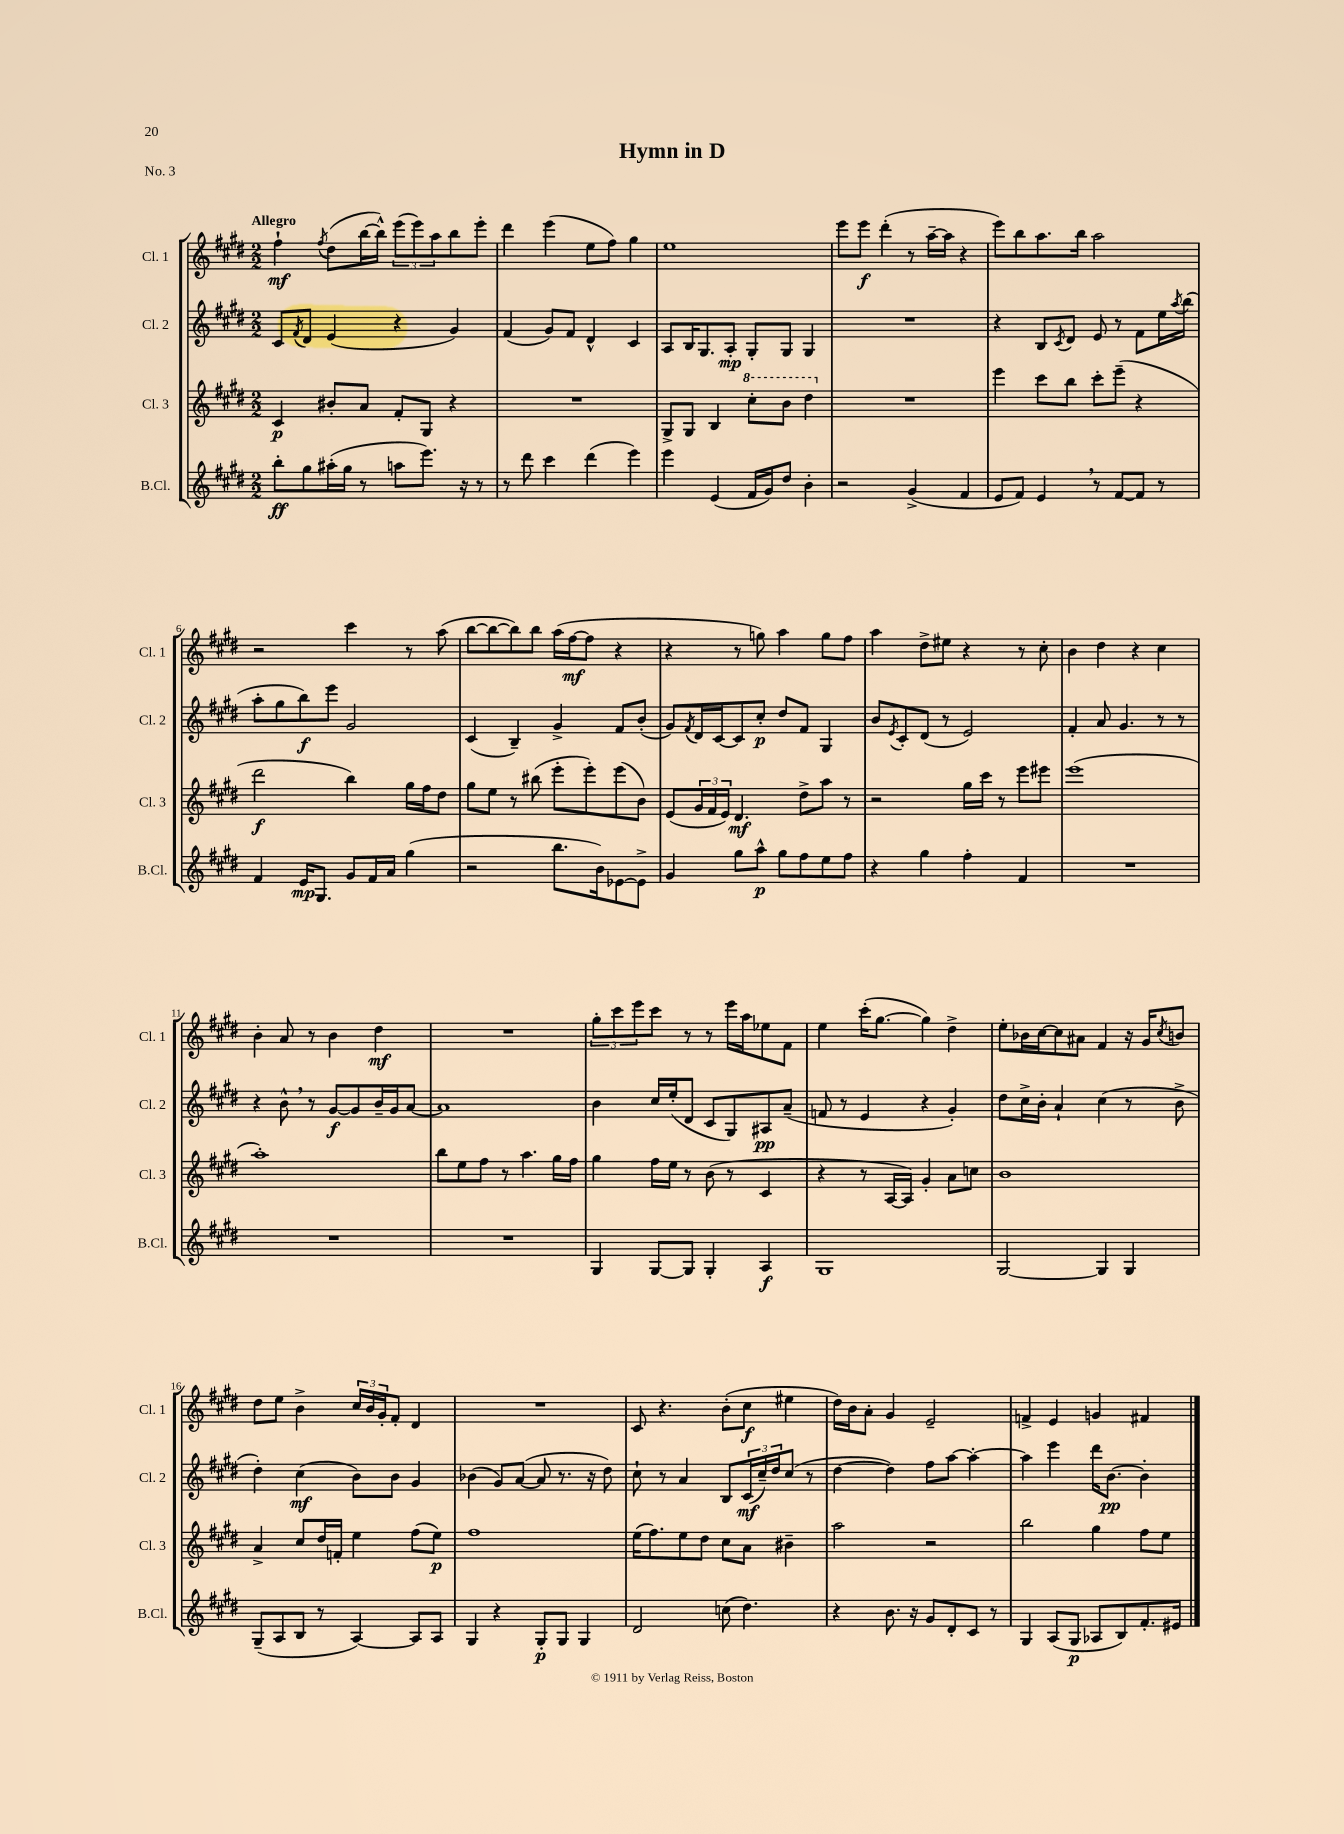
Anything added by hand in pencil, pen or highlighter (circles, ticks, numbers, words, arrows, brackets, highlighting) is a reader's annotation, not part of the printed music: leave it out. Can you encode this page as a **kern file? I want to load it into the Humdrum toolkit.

**kern	**dynam	**kern	**dynam	**kern	**dynam	**kern	**dynam
*part4	*part4	*part3	*part3	*part2	*part2	*part1	*part1
*staff4	*staff4	*staff3	*staff3	*staff2	*staff2	*staff1	*staff1
*I"B.Cl.	*	*I"Cl. 3	*	*I"Cl. 2	*	*I"Cl. 1	*
*I'B.Cl.	*	*I'Cl. 3	*	*I'Cl. 2	*	*I'Cl. 1	*
*clefG2	*	*clefG2	*	*clefG2	*	*clefG2	*
*k[f#c#g#d#]	*	*k[f#c#g#d#]	*	*k[f#c#g#d#]	*	*k[f#c#g#d#]	*
*M2/2	*	*M2/2	*	*M2/2	*	*M2/2	*
=1	=1	=1	=1	=1	=1	=1	=1
!	!	!	!	!	!	!LO:TX:a:B:t=Allegro	!
8bb'\L	ff	4c#/	p	8c#/L	.	4ff#`\	mf
.	.	.	.	8qf#/	.	.	.
8gg#\	.	.	.	8d#/J	.	.	.
.	.	.	.	.	.	8qff#/	.
(16aa#X'\L	.	8b#X'/L	.	(4e/	.	(8dd#\L	.
16gg#\JJ	.	.	.	.	.	.	.
8r	.	8a/J	.	.	.	[16bb\L	.
.	.	.	.	.	.	16bb^^\JJ])	.
8aan\L	.	8f#'/L	.	4r	.	(12eee\L	.
.	.	.	.	.	.	12eee\)	.
8.eee\J)	.	8G#/J	.	.	.	.	.
.	.	.	.	.	.	12aa\	.
.	.	4r	.	4g#/)	.	8bb\	.
16r	.	.	.	.	.	.	.
8r	.	.	.	.	.	8eee'\J	.
=2	=2	=2	=2	=2	=2	=2	=2
8r	.	1r	.	(4f#/	.	4ddd#\	.
8ddd#\	.	.	.	.	.	.	.
4ccc#\	.	.	.	8g#/L)	.	(4eee\	.
.	.	.	.	8f#/J	.	.	.
(4ddd#\	.	.	.	4d#^^/	.	8ee\L	.
.	.	.	.	.	.	8ff#\J)	.
4eee\)	.	.	.	4c#/	.	4gg#\	.
=3	=3	=3	=3	=3	=3	=3	=3
4eee\	.	8G#^/L	.	8A/L	.	1ee	.
.	.	8G#/J	.	16B/K	.	.	.
.	.	.	.	8.G#/	.	.	.
(4e/	.	4B/	.	.	.	.	.
.	.	.	.	8A'/J	mp	.	.
*	*	*8va	*	*	*	*	*
16f#/LL	.	8ccc#'\L	.	8G#'/L	.	.	.
16g#/J)	.	.	.	.	.	.	.
8dd#/J	.	8bb\J	.	8G#/J	.	.	.
4b'\	.	4ddd#\	.	4G#/	.	.	.
=4	=4	=4	=4	=4	=4	=4	=4
*	*	*X8va	*	*	*	*	*
2r	.	1r	.	1r	.	8eee\L	.
.	.	.	.	.	.	8eee\J	f
.	.	.	.	.	.	(4ddd#'\	.
(4g#^/	.	.	.	.	.	8r	.
.	.	.	.	.	.	[16aa~\LL	.
.	.	.	.	.	.	16aa\JJ]	.
4f#/	.	.	.	.	.	4r	.
=5	=5	=5	=5	=5	=5	=5	=5
8e/L	.	4eee\	.	4r	.	8eee\L)	.
8f#/J)	.	.	.	.	.	8bb\	.
4e,/	.	8ccc#\L	.	8B/L	.	8.aa\	.
.	.	.	.	8qc#/	.	.	.
.	.	8bb\J	.	8d#/J	.	.	.
.	.	.	.	.	.	16bb\Jk	.
8r	.	8ccc#'\L	.	8e/	.	2aa\	.
[8f#/L	.	(8eee~\J	.	8r	.	.	.
8f#/J]	.	4r	.	8f#\L	.	.	.
8r	.	.	.	16ee\L	.	.	.
.	.	.	.	8qaa/	.	.	.
.	.	.	.	(16bb\JJ	.	.	.
!!LO:LB:g=z
=6	=6	=6	=6	=6	=6	=6	=6
4f#/	.	2ddd#\	f	8aa'\L	.	2r	.
.	.	.	.	8gg#\	.	.	.
16e/KL	mp	.	.	8bb\)	f	.	.
8.G#/J	.	.	.	.	.	.	.
.	.	.	.	8eee\J	.	.	.
8g#/L	.	4bb\)	.	2g#/	.	4ccc#\	.
16f#/L	.	.	.	.	.	.	.
16a/JJ	.	.	.	.	.	.	.
(4gg#\	.	16gg#\LL	.	.	.	8r	.
.	.	16ff#\J	.	.	.	.	.
.	.	8dd#\J	.	.	.	(8aa\	.
=7	=7	=7	=7	=7	=7	=7	=7
2r	.	8gg#\L	.	(4c#/	.	[8bb\L	.
.	.	8ee\J	.	.	.	8bb\_	.
.	.	8r	.	4B~/)	.	8bb\])	.
.	.	(8bb#X\	.	.	.	8bb\J	.
8.bb\L	.	8eee'\L	.	4g#^/	.	(16aa\LL	.
.	.	.	.	.	.	[16ff#\J	mf
.	.	8eee'\)	.	.	.	8ff#\J]	.
16b\k)	.	.	.	.	.	.	.
[8e-X\	.	(8eee\	.	8f#/L	.	4r	.
8e-^\J]	.	8b\J)	.	(8b'/J	.	.	.
=8	=8	=8	=8	=8	=8	=8	=8
4g#/	.	(8e/L	.	8g#/L)	.	4r	.
.	.	.	.	8qf#/	.	.	.
.	.	24g#/L	.	16d#/L	.	.	.
.	.	24f#/	.	.	.	.	.
.	.	.	.	[16c#/J	.	.	.
.	.	24e/JJ)	.	.	.	.	.
8gg#\L	.	4.d#/	mf	8c#/]	.	8r	.
8aa^^\J	p	.	.	8cc#'/J	p	8ggn\)	.
8gg#\L	.	.	.	8dd#/L	.	4aa\	.
8ff#\	.	8dd#^\L	.	8f#/J	.	.	.
8ee\	.	8aa\J	.	4G#/	.	8gg\L	.
8ff#\J	.	8r	.	.	.	8ff#\J	.
=9	=9	=9	=9	=9	=9	=9	=9
4r	.	2r	.	8b/L	.	4aa\	.
.	.	.	.	8qe/	.	.	.
.	.	.	.	8c#'/	.	.	.
4gg#\	.	.	.	(8d#/J	.	8dd#^\L	.
.	.	.	.	8r	.	8ee#X\J	.
4ff#'\	.	16gg#\LL	.	2e/)	.	4r	.
.	.	16ccc#\JJ	.	.	.	.	.
.	.	8r	.	.	.	.	.
4f#/	.	8eee\L	.	.	.	8r	.
.	.	8eee#X\J	.	.	.	8cc#'\	.
=10	=10	=10	=10	=10	=10	=10	=10
1r	.	(1eee	.	4f#'/	.	4b\	.
.	.	.	.	8a/	.	4dd#\	.
.	.	.	.	4.g#/	.	.	.
.	.	.	.	.	.	4r	.
.	.	.	.	8r	.	4cc#\	.
.	.	.	.	8r	.	.	.
!!LO:LB:g=z
=11	=11	=11	=11	=11	=11	=11	=11
1r	.	1aa')	.	4r	.	4b'\	.
.	.	.	.	8b^^,\	.	8a/	.
.	.	.	.	8r	.	8r	.
.	.	.	.	[8g#/L	f	4b\	.
.	.	.	.	8g#/]	.	.	.
.	.	.	.	16b~/L	.	4dd#\	mf
.	.	.	.	16g#/J	.	.	.
.	.	.	.	[8a/J	.	.	.
=12	=12	=12	=12	=12	=12	=12	=12
1r	.	8bb\L	.	1a]	.	1r	.
.	.	8ee\	.	.	.	.	.
.	.	8ff#\J	.	.	.	.	.
.	.	8r	.	.	.	.	.
.	.	4.aa\	.	.	.	.	.
.	.	16gg#\LL	.	.	.	.	.
.	.	16ff#\JJ	.	.	.	.	.
=13	=13	=13	=13	=13	=13	=13	=13
4G#/	.	4gg#\	.	4b\	.	12gg#'\L	.
.	.	.	.	.	.	12ccc#\	.
.	.	.	.	.	.	12eee\	.
[8G#/L	.	16ff#\LL	.	16cc#/LL	.	8ccc#\J	.
.	.	16ee\JJ	.	(16ee'/J	.	.	.
8G#/J]	.	8r	.	8d#/J	.	8r	.
4G#'/	.	(8b\	.	8c#/L	.	8r	.
.	.	8r	.	8G#/)	.	16eee\LL	.
.	.	.	.	.	.	16aa\J	.
4A/	f	4c#/	.	8A#X/	pp	8ee-X\	.
.	.	.	.	(8a~/J	.	8f#\J	.
=14	=14	=14	=14	=14	=14	=14	=14
1G#	.	4r	.	8fn/	.	4ee\	.
.	.	.	.	8r	.	.	.
.	.	8r	.	4e/	.	(16ccc#'\KL	.
.	.	.	.	.	.	[8.gg#\J	.
.	.	[16A/LL	.	.	.	.	.
.	.	16A/JJ])	.	.	.	.	.
.	.	4g#'/	.	4r	.	4gg#\])	.
.	.	8a\L	.	4g#'/)	.	4dd#^\	.
.	.	8ccn\J	.	.	.	.	.
=15	=15	=15	=15	=15	=15	=15	=15
[2G#/	.	1b	.	8dd#\L	.	8ee'\L	.
.	.	.	.	16cc#^\L	.	16b-X\L	.
.	.	.	.	16b'\JJ	.	[16cc#\J	.
.	.	.	.	4a`/	.	8cc#\]	.
.	.	.	.	.	.	8a#X\J	.
4G#/]	.	.	.	(4cc#\	.	4f#/	.
4G#/	.	.	.	8r	.	16r	.
.	.	.	.	.	.	16g#/KL	.
.	.	.	.	.	.	8qcc#/	.
.	.	.	.	8b^\	.	8bn/J	.
!!LO:LB:g=z
=16	=16	=16	=16	=16	=16	=16	=16
(8G#~/L	.	4a^/	.	4dd#'\)	.	8dd#\L	.
8A/	.	.	.	.	.	8ee\J	.
8B/J	.	8cc#/L	.	(4cc#\	mf	4b^\	.
8r	.	16dd#/L	.	.	.	.	.
.	.	16fn'/JJ	.	.	.	.	.
[4A/)	.	4ee\	.	8b\L)	.	24cc#/LL	.
.	.	.	.	.	.	24b/	.
.	.	.	.	.	.	24g#'/J	.
.	.	.	.	8b\J	.	8f#'/J	.
8A/L]	.	(8ff#\L	.	4g#/	.	4d#/	.
8A/J	.	8ee\J)	p	.	.	.	.
=17	=17	=17	=17	=17	=17	=17	=17
4G#/	.	1ff#	.	(4b-X\	.	1r	.
4r	.	.	.	8g#/L)	.	.	.
.	.	.	.	([8a/J	.	.	.
8G#'/L	p	.	.	8a/]	.	.	.
8G#/J	.	.	.	8.r	.	.	.
4G#/	.	.	.	.	.	.	.
.	.	.	.	16r	.	.	.
.	.	.	.	8dd#\)	.	.	.
=18	=18	=18	=18	=18	=18	=18	=18
2d#/	.	(16ee\KL	.	8cc#`\	.	8c#/	.
.	.	8.ff#\)	.	.	.	.	.
.	.	.	.	8r	.	4.r	.
.	.	8ee\	.	4a/	.	.	.
.	.	8dd#\J	.	.	.	.	.
(8ccn\	.	8cc#\L	.	8B/L	.	(8b'\L	.
4.dd#\)	.	8a\J	.	(24c#/L	mf	8cc#\J	f
.	.	.	.	24cc#~/)	.	.	.
.	.	.	.	24dd#/J	.	.	.
.	.	4b#X~\	.	(8cc#/J	.	4ee#X\	.
.	.	.	.	8r	.	.	.
=19	=19	=19	=19	=19	=19	=19	=19
4r	.	2aa\	.	[4dd#\	.	16dd#\LL)	.
.	.	.	.	.	.	16b\J	.
.	.	.	.	.	.	8a'\J	.
8.b\	.	.	.	4dd#\])	.	4g#/	.
16r	.	.	.	.	.	.	.
8g#/L	.	2r	.	8ff#\L	.	2e~/	.
8d#'/	.	.	.	[8aa\J	.	.	.
8c#/J	.	.	.	4aa'\_	.	.	.
8r	.	.	.	.	.	.	.
=20	=20	=20	=20	=20	=20	=20	=20
4G#/	.	2bb\	.	4aa\]	.	4fn^/	.
(8A/L	.	.	.	4eee\	.	4e/	.
8G#/J	p	.	.	.	.	.	.
8A-X/L	.	4gg#\	.	16ddd#\KL	.	4gn/	.
.	.	.	.	[8.b\J	pp	.	.
8B/)	.	.	.	.	.	.	.
8.f#'/	.	8ff#\L	.	4b'\]	.	4f#X/	.
.	.	8ee\J	.	.	.	.	.
16e#X/Jk	.	.	.	.	.	.	.
==	==	==	==	==	==	==	==
*-	*-	*-	*-	*-	*-	*-	*-
